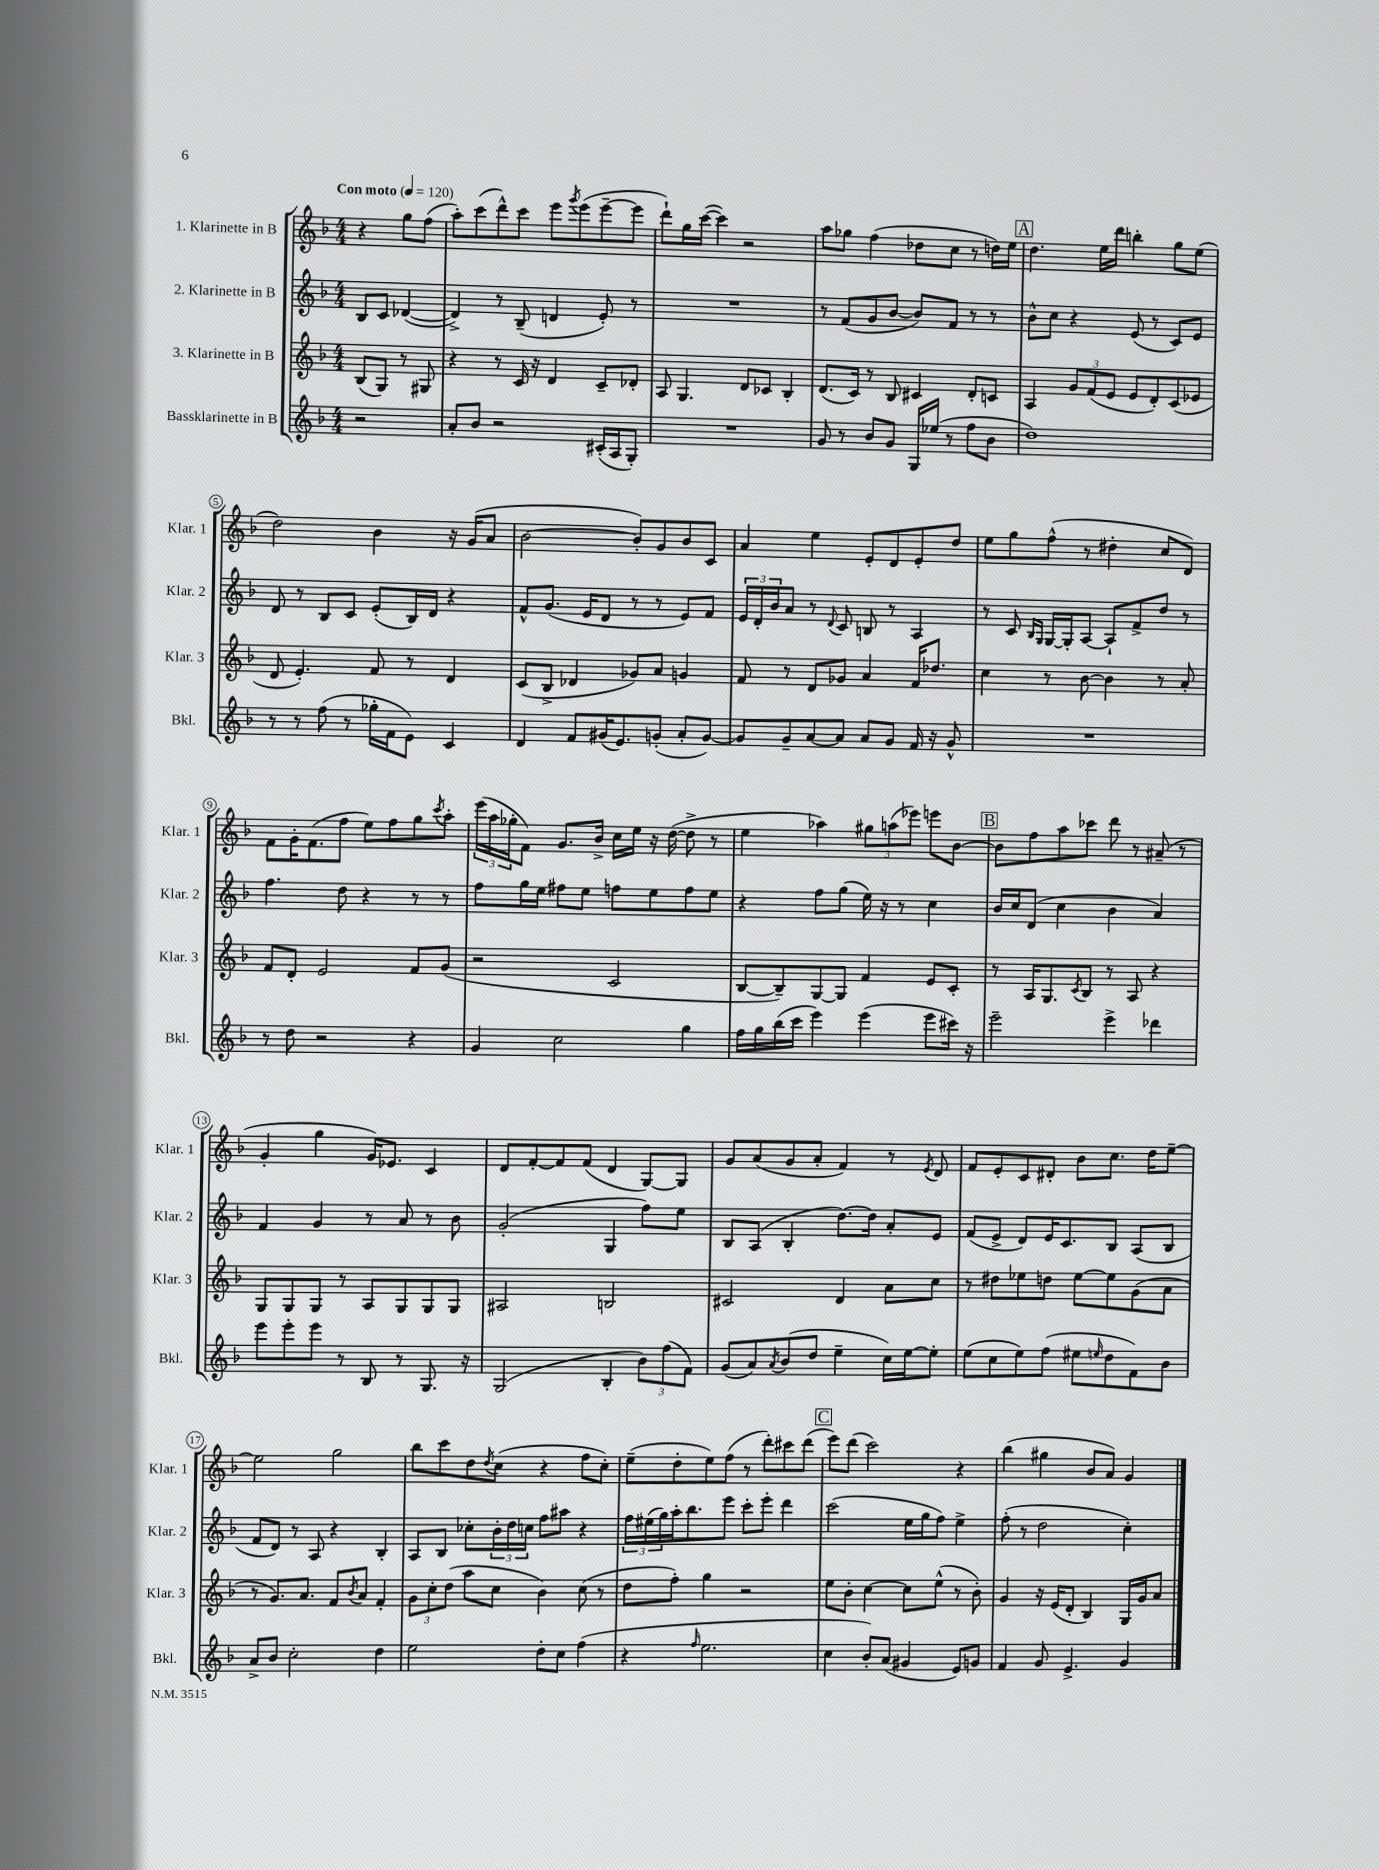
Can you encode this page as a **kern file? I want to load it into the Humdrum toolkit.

**kern	**kern	**kern	**kern
*part4	*part3	*part2	*part1
*staff4	*staff3	*staff2	*staff1
*I"Bassklarinette in B	*I"3. Klarinette in B	*I"2. Klarinette in B	*I"1. Klarinette in B
*I'Bkl.	*I'Klar. 3	*I'Klar. 2	*I'Klar. 1
*clefG2	*clefG2	*clefG2	*clefG2
*k[b-]	*k[b-]	*k[b-]	*k[b-]
*M4/4	*M4/4	*M4/4	*M4/4
*MM120	*MM120	*MM120	*MM120
=	=	=	=
!	!	!	!LO:TX:a:B:t=Con moto
2r	(8B-/L	8B-/L	4r
.	8G/J)	8c/J	.
.	8r	([4d-X/	8gg\L
.	8G#X/	.	(8ff\J
=1	=1	=1	=1
8a'/L	4r	4d-^/])	8aa'\L)
8b-/J	.	.	(8ccc\
2r	8r	8r	8ddd^^\)
.	16c/	(8B-~/	8ccc\J
.	16r	.	.
.	4d/	4dn/	8eee\L
.	.	.	8qggg/
.	.	.	(8eee\
(16c#X'/LL	8c~/L	8e'/)	[8eee~\
16A/J	.	.	.
8G'/J)	8d-X'/J	8r	8eee\J]
=2	=2	=2	=2
1r	8A/	1r	8ddd`\L)
.	4.G/	.	16gg\L
.	.	.	([16ccc\JJ
.	.	.	4ccc\])
.	8d/L	.	2r
.	8c-X/J	.	.
.	4B-'/	.	.
=3	=3	=3	=3
8g/	(8.d/L	8r	8aa\L
8r	.	(8f/L	8gg-X\J
.	16c/Jk)	.	.
8b-/L	8r	8g/	(4ff\
8g/J	8B-/	[8b-/J	.
16G/LL	4c#X/	8b-/L])	8dd-X\L
(16ee-X/JJ	.	.	.
8r	.	8f/J	8cc\J
8ff\L	8d'/L	8r	8r
8b-\J	8cn/J	8r	16ddn\LL)
.	.	.	16ee\JJ
!!LO:REH:place=s1:t=A
=4	=4	=4	=4
1dd)	4A/	8b-^^\L	4.dd\
.	.	8cc\J	.
.	12g/L	4r	.
.	(12f/	.	.
.	.	.	16ee\LL
.	12e/J	.	.
.	.	.	16ddd\JJ
.	8e/L	(8e/	4bbn'\
.	8d'/)	8r	.
.	(8c/	8c/L)	8gg\L
.	8e-X/J	8e/J	(8ee\J
!!LO:LB:g=z
=5	=5	=5	=5
8r	8d/	8d/	2dd\)
8r	4.e'/)	8r	.
(8ff\	.	8B-/L	.
8r	.	8c/J	.
16gg-X'\LL	8f/	(8e'/L	4b-\
16f\J	.	.	.
8e\J)	8r	16B-/L)	.
.	.	16d/JJ	.
4c/	4d/	4r	16r
.	.	.	(16g/KL
.	.	.	8a/J
=6	=6	=6	=6
4d/	(8c/L	8f^^/L	[2b-\
.	8B-^/J	(8.g/J	.
8f/L	4d-X/	.	.
.	.	16e/KL	.
(16g#X/K	.	8d/J	.
8.e/)	.	.	.
.	8g-X/L)	8r	8b-'/L])
(8gn'/J	8a/J	8r	8g/
8a'/L	4gn/	8e/L)	8b-/
[8g/J)	.	8f/J	8c/J
=7	=7	=7	=7
8g/L]	8f/	24e/LL	4a/
.	.	24d'/	.
.	.	24b-/J	.
8g~/	8r	8a/J	.
[8a/	8d/L	8r	4ee\
.	.	8qqd/	.
8a/J]	8g-X/J	8c/	.
8a/L	4a/	8Bn/	8e'/L
8g/J	.	8r	8d/
16f/	16f/KL	4A/	8e'/
16r	8.dd-X/J	.	.
8g^^/	.	.	8dd/J
=8	=8	=8	=8
1r	4cc\	8r	8ee\L
.	.	8c/	8gg\
.	.	16qqB-/LL	.
.	.	16qqG/JJ	.
.	8r	[16G/LL	(8ff^^\J
.	.	16G'/J]	.
.	[8b-\	[8A/J	8r
.	4b-\]	8A`/L]	4dd#X'\
.	.	8f^/	.
.	8r	8dd/J	8cc/L
.	8a'/	8r	8d/J)
!!LO:LB:g=z
=9	=9	=9	=9
8r	8f/L	4.ff\	8f\L
8dd\	8d'/J	.	16g'\K
.	.	.	(8.f\
2r	2e/	.	.
.	.	8dd\	8ff\J
.	.	4r	8ee\L)
.	.	.	8ff\
4r	8f/L	8r	8gg\
.	.	.	8qccc/
.	(8g/J	8r	8aa'\J
=10	=10	=10	=10
4g/	2r	8ff\L	(24eee\LL
.	.	.	24aa\
.	.	.	24gg-X'\J
.	.	16gg\L	8f\J)
.	.	16ee\JJ	.
2cc\	.	8ff#X\L	8.g/L
.	.	8ee\J	.
.	.	.	16b-^/Jk
.	2c/	8ffn\L	16cc\LL
.	.	.	16ee\JJ
.	.	8ee\	16r
.	.	.	([16dd\
4gg\	.	8ff\	8dd^\]
.	.	8ee\J	8r
=11	=11	=11	=11
16ff\LL	[8B-/L	4r	4ee\
16gg\	.	.	.
(16bb-\	8B-~/])	.	.
16ccc\JJ	.	.	.
4eee\)	[8G/	8ff\L	4aa-X\)
.	8G/J]	(8gg\J	.
(4eee\	4f/	16ee\)	12gg#X\L
.	.	16r	.
.	.	.	(12aan\
.	.	8r	.
.	.	.	12eee-X\J)
8eee\L	8e/L	4cc\	8eeen\L
16ccc#X\Jk)	8c'/J	.	[8b-\J
16r	.	.	.
!!LO:REH:place=s1:t=B
=12	=12	=12	=12
2eee~\	8r	16b-/LL	8b-\L]
.	.	16cc/J	.
.	16A/KL	(8d/J	8ff\
.	8.G/	.	.
.	.	4cc\	8aa\
.	8qc/	.	.
.	8B-/J	.	8ccc-X\J
4eee^\	8r	4b-\	8ddd\
.	8A/	.	8r
4ddd-X\	4r	4a/)	(8a#X~/
.	.	.	8r
!!LO:LB:g=z
=13	=13	=13	=13
8eee\L	8G/L	4f/	4g'/
8eee'\	8G/	.	.
8eee\J	8G/J	4g/	4gg\
8r	8r	.	.
8B-/	8A/L	8r	16g/KL)
.	.	.	8.e-X/J
8r	8G/	8a/	.
8.G/	8G/	8r	4c/
.	8G/J	8b-\	.
16r	.	.	.
=14	=14	=14	=14
(2G/	2A#X/	(2g'/	8d/L
.	.	.	[8f'/
.	.	.	8f/]
.	.	.	(8f/J
4B-'/	2Bn/	4G/	4d/
12b-\L)	.	8ff\L)	[8G/L)
(12ff\	.	.	.
.	.	8ee\J	8G/J]
12f\J)	.	.	.
=15	=15	=15	=15
(8g/L	2c#X/	8B-/L	8g/L
8a/)	.	(8A/J	(8a/
8qa/	.	.	.
(8b-/	.	4B-'/	8g/
8dd/J	.	.	8a'/J
4ee~\	4d/	[8.dd\L)	4f/)
.	.	16dd\Jk]	.
16cc\LL)	8a\L	8a'/L	8r
[16ee\J	.	.	.
.	.	.	8qe/
8ee'\J]	8cc\J	8e/J	8d/
=16	=16	=16	=16
(8ee\L	8r	(8f/L	8f/L
8cc\	8dd#X\L	8e^/J	8e'/
8ee\)	8ee-X\	8d/L)	8c/
(8ff\J	8ddn\J	16e/K	8d#X'/J
.	.	8.c/	.
8ee#X\L	[8ee-\L	.	8b-\L
16qqeen/	.	.	.
8dd\	8ee-\]	8B-/J	8.cc\J
8f\)	(8g\	(8A/L	.
.	.	.	16dd\KL
8b-\J	8a\J	8B-/J	[8ee~\J
!!LO:LB:g=z
=17	=17	=17	=17
8a^/L	8r	8f/L	2ee\]
8b-/J	8.g/L)	8d/J)	.
2cc'\	.	8r	.
.	8.a/J	.	.
.	.	8A/	.
.	8f/L	4r	2gg\
.	8qb-/	.	.
.	8a/J	.	.
4dd\	4f'/	4B-'/	.
=18	=18	=18	=18
2ee\	12g\L	8A/L	8bb-\L
.	12cc'\	.	.
.	.	8B-/J	8ccc\
.	(12dd\J	.	.
.	8aa\L	8cc-X'\L	8dd\
.	.	.	8qdd/
.	8cc\J	24b-'\L	(8cc\J
.	.	24dd\	.
.	.	24ccn\JJ	.
8dd'\L	4b-\)	8ff\L	4r
8cc\J	.	8aa#X\J	.
(4ff\	(8cc\	4r	8ff\L
.	8r	.	8cc'\J)
=19	=19	=19	=19
4r	8dd\L	24ff\LL	(8ee~\L
.	.	(24ee#X\	.
.	.	24gg\)	.
.	8ff'\J)	16aa'\J	8dd'\
.	.	8.bb-\	.
16qqff/	.	.	.
2.ee\	4gg\	.	8ee\)
.	.	8eee\J	(8ff\J
.	2r	8ccc'\L	8r
.	.	8eee'\J	8ddd'\L)
.	.	4ddd\	8ccc#X\
.	.	.	(8ddd\J
!!LO:REH:place=s1:t=C
=20	=20	=20	=20
4cc\	8ee\L	(2ccc\	8eee\L)
.	8b-'\J	.	(8ddd\J
8b-'/L)	[4cc\	.	2ccc\)
(8a/J	.	.	.
4g#X/	8cc\L]	16ee\LL	.
.	.	16gg\J	.
.	(8ee^^\J	8ff\J)	.
8e/L)	8r	4ee^\	4r
8gn/J	8b-'\)	.	.
=21	=21	=21	=21
4f/	4g/	(8ff'\	(4bb-\
.	.	8r	.
8g/	16r	2dd\	4gg#X\
.	(16e/KL	.	.
4.e^/	8d'/J	.	.
.	4B-/)	.	8b-/L
.	.	.	8a/J)
4g/	16G/LL	4cc'\)	4g/
.	16g/J	.	.
.	8a/J	.	.
==	==	==	==
*-	*-	*-	*-
